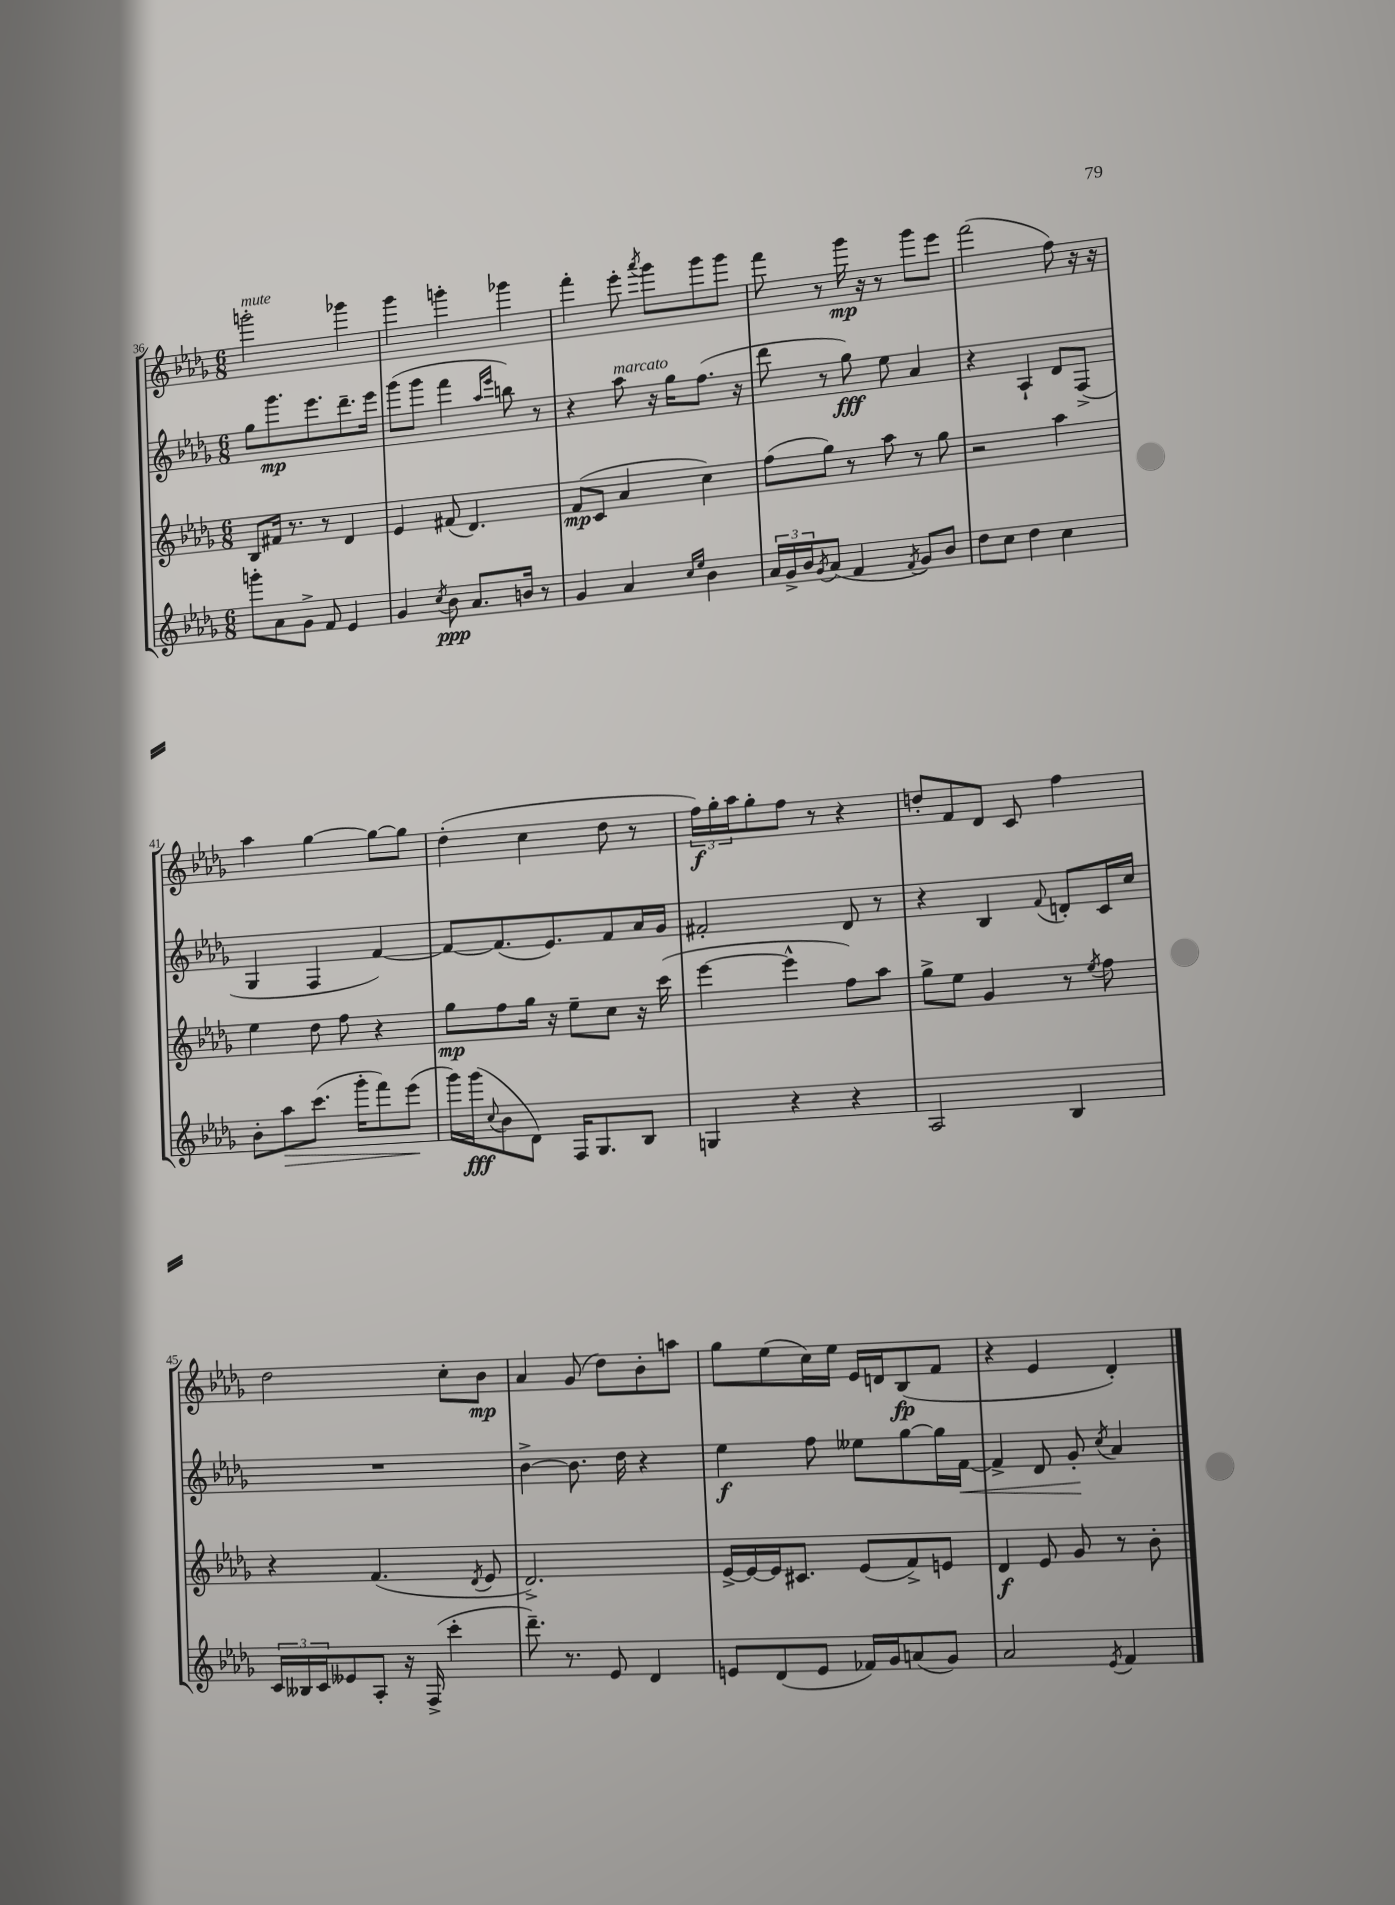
<<
\new StaffGroup <<
\new Staff = "s0" {
    \clef treble \key des \major \numericTimeSignature \time 6/8
    g'''2-.^\markup { \italic "mute" } ges'''4 |
    ges'''4 g'''4-. ges'''4 |
    f'''4-. ees'''8-. \acciaccatura { aes'''8 } ges'''8 ges'''8 ges'''8 |
    f'''8 r8 ges'''16\mp r16 r8 ges'''8 ees'''8 |
    f'''2( f''8) r16 r16 |
    aes''4 ges''4~ ges''8~ ges''8 |
    des''4-.( c''4 des''8 r8 |
    \tuplet 3/2 { f''16\f) ges''16-. aes''16 } ges''8-. f''8 r8 r4 |
    d''8-. f'8 des'8 c'8 f''4 |
    des''2 c''8-. bes'8\mp |
    aes'4 ges'8( des''8) bes'8-. a''8 |
    ges''8 ees''8( c''16) ees''16 ees'16 d'16 bes8\fp( f'8 |
    r4 ees'4 des'4-.) \bar "|." |
}
\new Staff = "s1" {
    \clef treble \key des \major \numericTimeSignature \time 6/8
    ges''8 ges'''8.\mp ees'''8. des'''8.-- ees'''16 |
    ges'''8( ges'''8 f'''4 \grace { aes''16 ees'''16 } b''8) r8 |
    r4 aes''8^\markup { \italic "marcato" } r16 ges''16 f''8.( r16 |
    des'''8 r8 ges''8\fff) ees''8 aes'4 |
    r4 aes4-! des'8 f8->( |
    ges4 f4 f'4~) |
    f'8~ f'8.( ees'8.) f'8 aes'16 ges'16 |
    fis'2-. des'8 r8 |
    r4 bes4 \appoggiatura { f'8 } d'8-. c'16 c''16 |
    R2. |
    bes'4~-> bes'8. des''16 r4 |
    ees''4\f f''8 eeses''8 ges''8~ ges''16 f'16~\< |
    f'4-> des'8 ges'8-.\! \acciaccatura { c''8 } aes'4 \bar "|." |
}
\new Staff = "s2" {
    \clef treble \key des \major \numericTimeSignature \time 6/8
    bes8 fis'16 r8. r8 des'4 |
    ees'4 fis'8( des'4.) |
    f'8\mp( c'8 aes'4 c''4) |
    f''8( ges''8) r8 aes''8 r8 ges''8 |
    r2 aes''4 |
    ees''4 des''8 f''8 r4 |
    ges''8\mp f''8 ges''16 r16 ees''8-- c''8 r16 c'''16( |
    ees'''4~ ees'''4-^ f''8) aes''8 |
    ges''8-> ees''8 ges'4 r8 \acciaccatura { ees''8 } f''8 |
    r4 f'4.( \acciaccatura { des'8 } ees'8 |
    des'2.->) |
    ees'16~-> ees'16~ ees'16 cis'8. ees'8( f'8->) e'8 |
    des'4\f ees'8 ges'8 r8 bes'8-. \bar "|." |
}
\new Staff = "s3" {
    \clef treble \key des \major \numericTimeSignature \time 6/8
    g'''8-. aes'8 ges'8-> f'8 ees'4 |
    ges'4 \acciaccatura { c''8 } bes'8\ppp aes'8. b'16 r8 |
    ges'4 aes'4 \grace { c''16 ees''16 } bes'4 |
    \tuplet 3/2 { aes'16 ges'16-> bes'16 } \acciaccatura { ges'8 } aes'8( f'4 \acciaccatura { f'8 } ges'8) bes'8 |
    des''8 c''8 des''4 c''4 |
    bes'8-. aes''8\> c'''8.( ges'''16-. f'''8) ees'''8\!( |
    ges'''16) ges'''16\fff( \appoggiatura { c''8 } bes'8 des'8) f16 ges8. bes8 |
    g4 r4 r4 |
    aes2 bes4 |
    \tuplet 3/2 { c'16 beses16 c'16 } eeses'8 aes8-. r16 f16->( c'''4-. |
    des'''8.--) r8. ees'8 des'4 |
    e'8 des'8( e'8 fes'16) ges'16 a'8( ges'8) |
    aes'2 \acciaccatura { ees'8 } f'4 \bar "|." |
}
>>
>>
\layout { \context { \Score currentBarNumber = #36 } }
